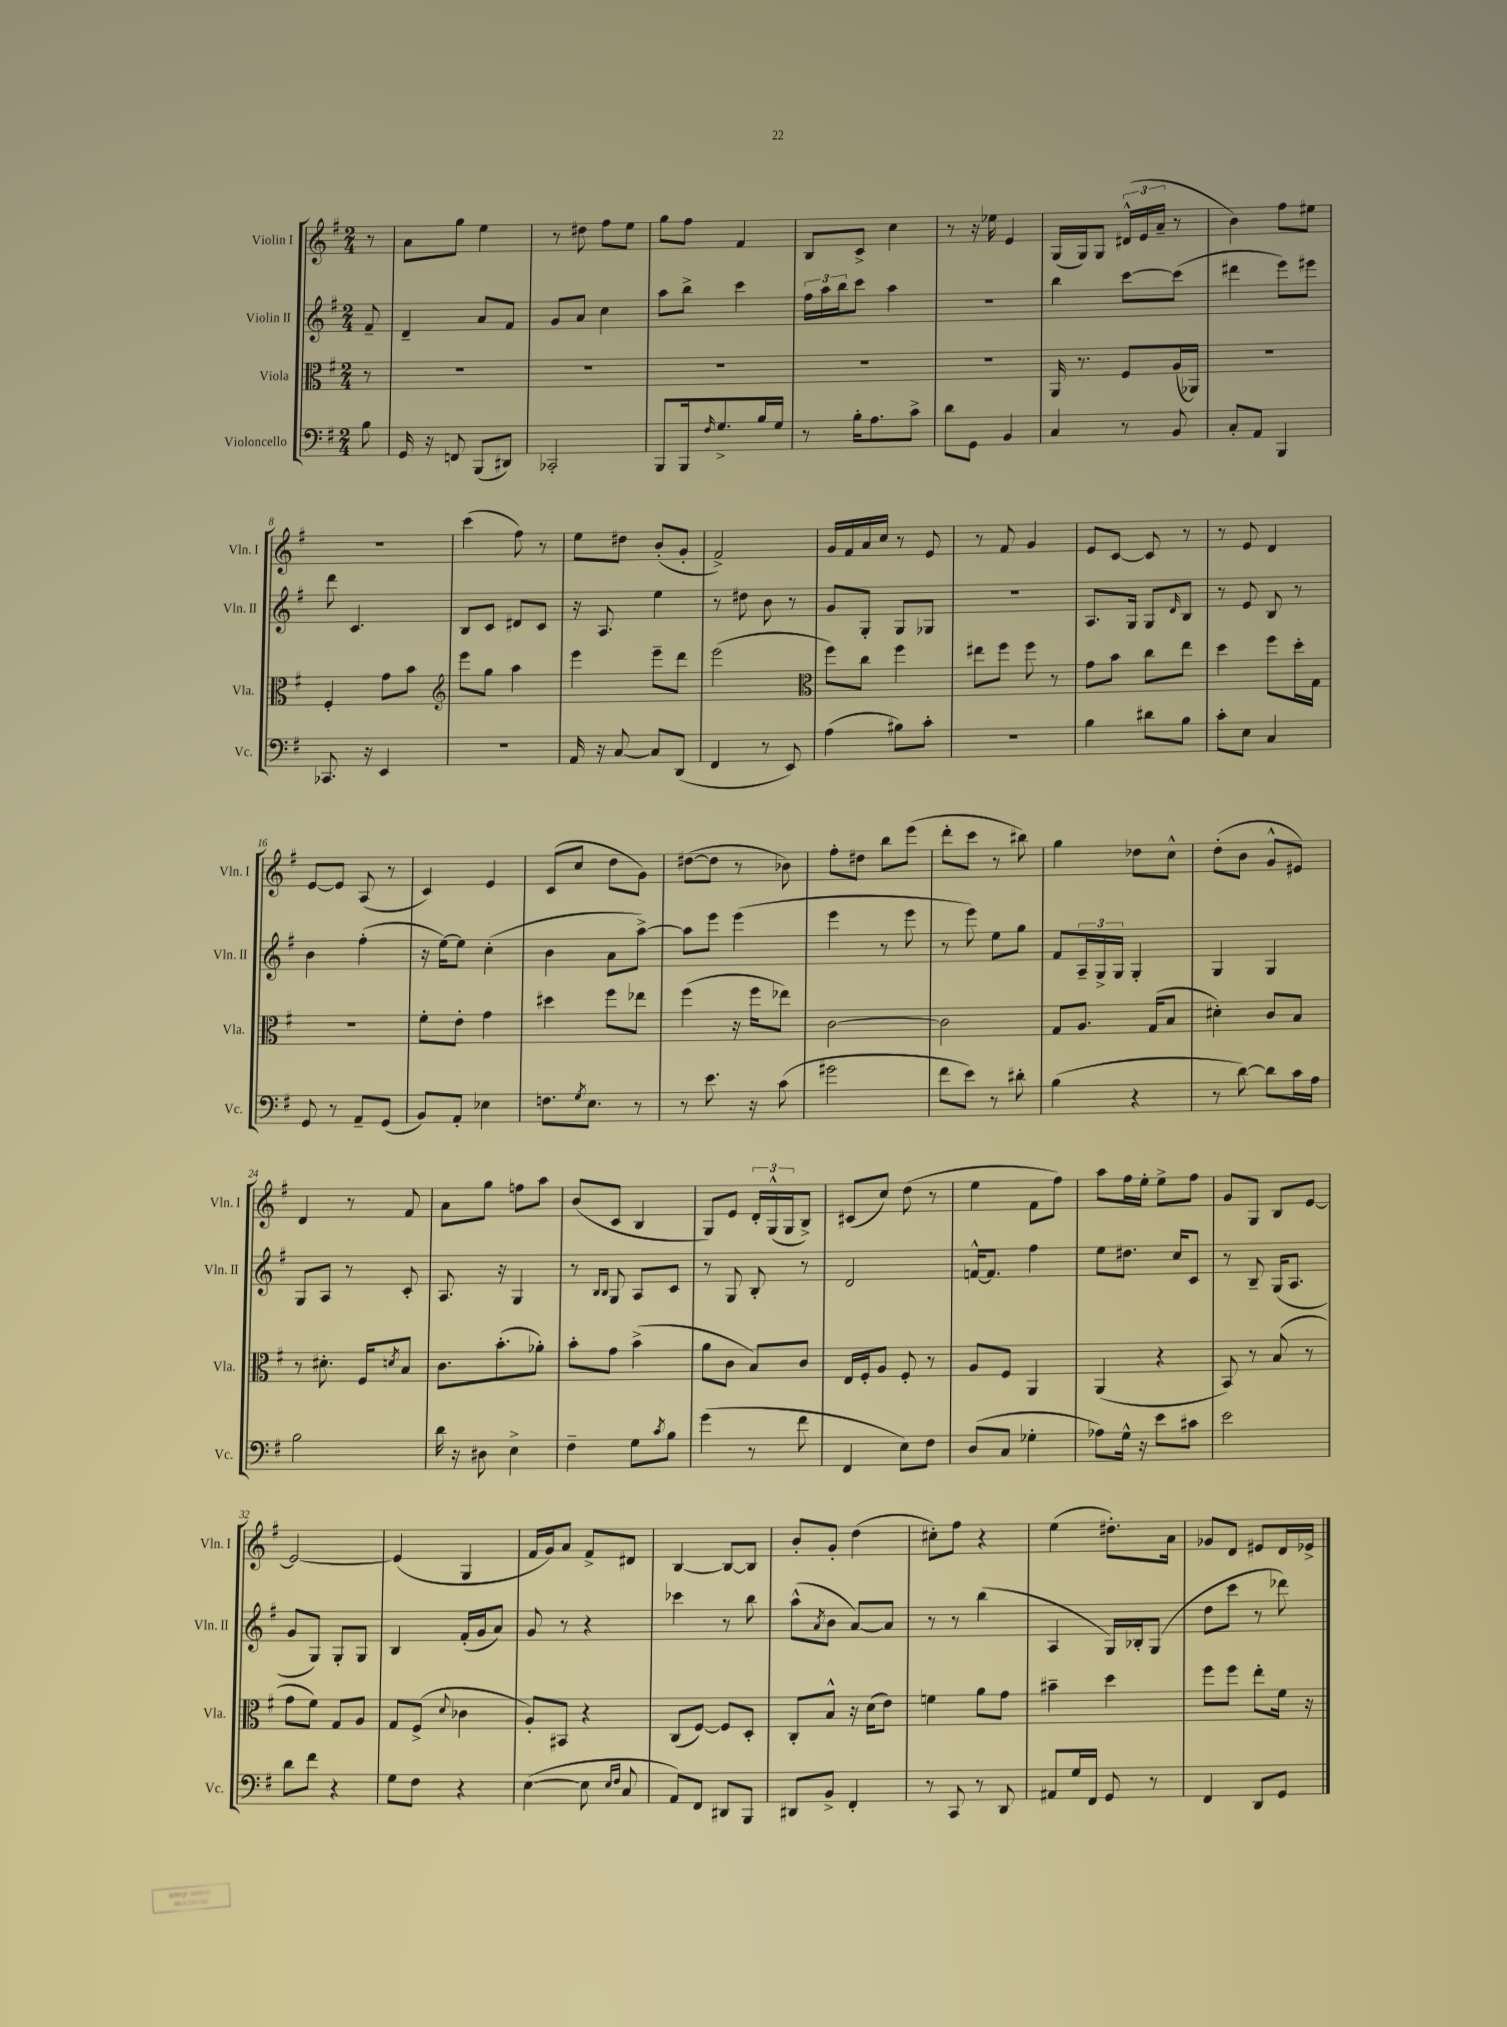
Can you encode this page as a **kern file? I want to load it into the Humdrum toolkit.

**kern	**kern	**kern	**kern
*staff4	*staff3	*staff2	*staff1
*clefF4	*clefC3	*clefG2	*clefG2
*k[f#]	*k[f#]	*k[f#]	*k[f#]
*M2/4	*M2/4	*M2/4	*M2/4
8B	8r	8f#~	8r
=	=	=	=
16GG	2r	4d~	8a
16r	.	.	.
8FF	.	.	8gg
(8BBB	.	8a	4ee
8DD#)	.	8f#	.
=	=	=	=
2CC-'	2r	8g	8r
.	.	8a	8dd#
.	.	4cc	8ff#
.	.	.	8ee
=	=	=	=
8BBB	2r	8aa	8gg
16BBB	.	8bb^	8ff#
16qqF#	.	.	.
8.G^	.	.	.
.	.	4ccc	4f#
16B	.	.	.
16G	.	.	.
=	=	=	=
8r	2r	24ff#	8B
.	.	24aa	.
.	.	24bb	.
16B'	.	8ccc	8c^
8.A	.	.	.
.	.	4aa	4cc
8c^	.	.	.
=	=	=	=
8d	2r	2r	8r
8GG	.	.	16r
.	.	.	16ee-
4BB	.	.	4e
=	=	=	=
4C	16AA	4bb	(16G
.	8.r	.	16G)
.	.	.	8G
8r	8F#	[8ccc	(24d#^^
.	.	.	24e
.	.	.	24a~
8BB	(16A	(8ccc]	8r
.	16AA-)	.	.
=	=	=	=
8C'	2r	4ddd#	4b)
8AA	.	.	.
4BBB	.	8eee)	8ff#
.	.	8eee#	8ee#
=	=	=	=
8.CC-	4F#'	8ddd	2r
.	.	4.c	.
16r	.	.	.
4EE	8g	.	.
.	8b	.	.
=	=	=	=
*	*clefG2	*	*
2r	8eee	8B	(4ccc
.	8gg	8c	.
.	4aa	8d#	8ff#)
.	.	8c	8r
=	=	=	=
16AA	4eee	16r	8ee
16r	.	8.A	.
[8C	.	.	8dd#
8C]	8eee~	4ee	(8b'
(8DD	8ddd	.	8g'
=	=	=	=
4FF#	(2eee	8r	2f#^)
.	.	8dd#	.
8r	.	8b	.
8EE)	.	8r	.
=	=	=	=
*	*clefC3	*	*
(4A	8ff#)	8g	16g
.	.	.	16f#
.	8cc	8G'	16a
.	.	.	16cc
8B#)	4ff#	8G	8r
8c'	.	8G-	8e
=	=	=	=
2r	8ee#	2r	8r
.	8ff#	.	8f#
.	8ff#	.	4g
.	8r	.	.
=	=	=	=
4B	8g	8.A	8e
.	8b	.	[8c
.	.	16G	.
8d#	8cc	8G	8c]
.	.	16qqd	.
8B	8ee	8B	8r
=	=	=	=
8c'	4dd	8r	8r
8E	.	8e	8e
4C	8ff#	8B	4d
.	16dd'	8r	.
.	16G	.	.
=	=	=	=
8GG	2r	4b	[8e
8r	.	.	8e]
8AA~	.	(4ff#'	(8A
(8GG	.	.	8r
=	=	=	=
8BB)	8f#'	16r	4c)
.	.	[16ee)	.
8AA'	8e'	8ee]	.
4E-	4g	(4cc'	4e
=	=	=	=
8.F	4dd#	4b	(8c
.	.	.	8cc
8qG	.	.	.
8.E	.	.	.
.	8ff#	8a	8dd
8r	8ee-	[8aa^)	8g)
=	=	=	=
8r	(4ff#	8aa]	([8dd#
8.e	.	8eee	8dd#]
.	16r	(4eee	8r
16r	16ff#	.	.
(8c	8ee-)	.	8b-)
=	=	=	=
2g#	[2c	4eee	8ff#'
.	.	.	8dd#
.	.	8r	8bb
.	.	8eee	(8eee
=	=	=	=
8f#	2c]	8r	8ddd'
8e)	.	8eee)	8ccc
8r	.	8ee	8r
8d#'	.	8gg	8bb#)
=	=	=	=
(4B	8G	8f#	4gg
.	8.A	24A~	.
.	.	24G^	.
.	.	24G	.
4r	.	4G'	8dd-
.	(16G	.	.
.	8B	.	8cc^^
=	=	=	=
8r	4d#')	4G	(8dd'
[8d)	.	.	8b
8d]	8c	4G	8g^^
16c	8B	.	8e#)
16A	.	.	.
=	=	=	=
2B	8r	8G	4d
.	8.d#'	8A	.
.	.	8r	8r
.	16F#	.	.
.	8qd	.	.
.	8B	8c'	8f#
=	=	=	=
16d	8.c	8.A	8a
16r	.	.	.
8D#	.	.	8gg
.	(8.b'	16r	.
4E^	.	4G	8ff
.	8a-')	.	8aa
=	=	=	=
4F#~	8b'	8r	(8b
.	.	16qqB	.
.	.	16qqB	.
.	8g	8G	8c
8G	(4b^	8A	4B
8qc	.	.	.
8B	.	8c	.
=	=	=	=
(4g	8a	8r	8G)
.	8c	8G	8e
8r	8B)	8B'	24d'
.	.	.	(24G^^
.	.	.	24G
8f#	8c	8r	8B^)
=	=	=	=
4FF#	16E	2d	(8c#
.	16F#'	.	.
.	8A	.	8cc)
8E)	8F#'	.	(8dd
8F#	8r	.	8r
=	=	=	=
(8D	8A	[16f^^	4ee
.	.	8.f]	.
8C	8F#	.	.
4G-'	4AA	4ff#	8f#
.	.	.	8ff#)
=	=	=	=
8A-)	(4AA	8ee	8aa
16G^^	.	8.dd#	16ff#
16r	.	.	16ee'
8e	4r	.	8ee^
.	.	16cc	.
8c#	.	8c	8ff#
=	=	=	=
2e	8BB)	8r	8g
.	8r	8B~	8G
.	(8B	(16G	8B
.	.	8.A	.
.	8r	.	[8e
=	=	=	=
8d	8g	8g	2e_
8f#	8f#)	8G)	.
4r	8G	8G'	.
.	8A	8G	.
=	=	=	=
8G	8G	4B	(4e]
8F#	(8F#^	.	.
.	8qqd	.	.
4r	4c-	(16f#'	4G
.	.	16g	.
.	.	8a)	.
=	=	=	=
([4E	8A')	8g	16f#
.	.	.	16g)
.	8BB#	8r	8a
8E]	4r	4r	8f#^
16qqE	.	.	.
16qqF#	.	.	.
8C	.	.	8d#
=	=	=	=
8AA)	(8C	4ccc-	[4B
8FF#	[8F#)	.	.
8DD#	8F#]	8r	8B_
8BBB	8D'	8bb	8B]
=	=	=	=
8DD#	8C'	(8aa^^	8b'
.	.	8qa	.
8BB^	8B^^	8b	8g'
4FF#'	16r	[8a)	(4dd
.	(16d	.	.
.	8e)	8a]	.
=	=	=	=
8r	4f	8r	8cc#')
8CC	.	8r	8ff#
8r	8a	(4bb	4r
8DD	8g	.	.
=	=	=	=
8AA#	4b#~	4A	(4ee
16G	.	.	.
16FF#	.	.	.
8GG	4dd	16G)	8.dd#')
.	.	16B-'	.
8r	.	(8G	.
.	.	.	16a
=	=	=	=
4FF#	8ff#	8dd	8g-
.	8ff#	8ccc	8d
8DD	8ee'	8r	8e#
8GG	16f#	8ddd-)	16d
.	16r	.	16e-^
==	==	==	==
*-	*-	*-	*-
